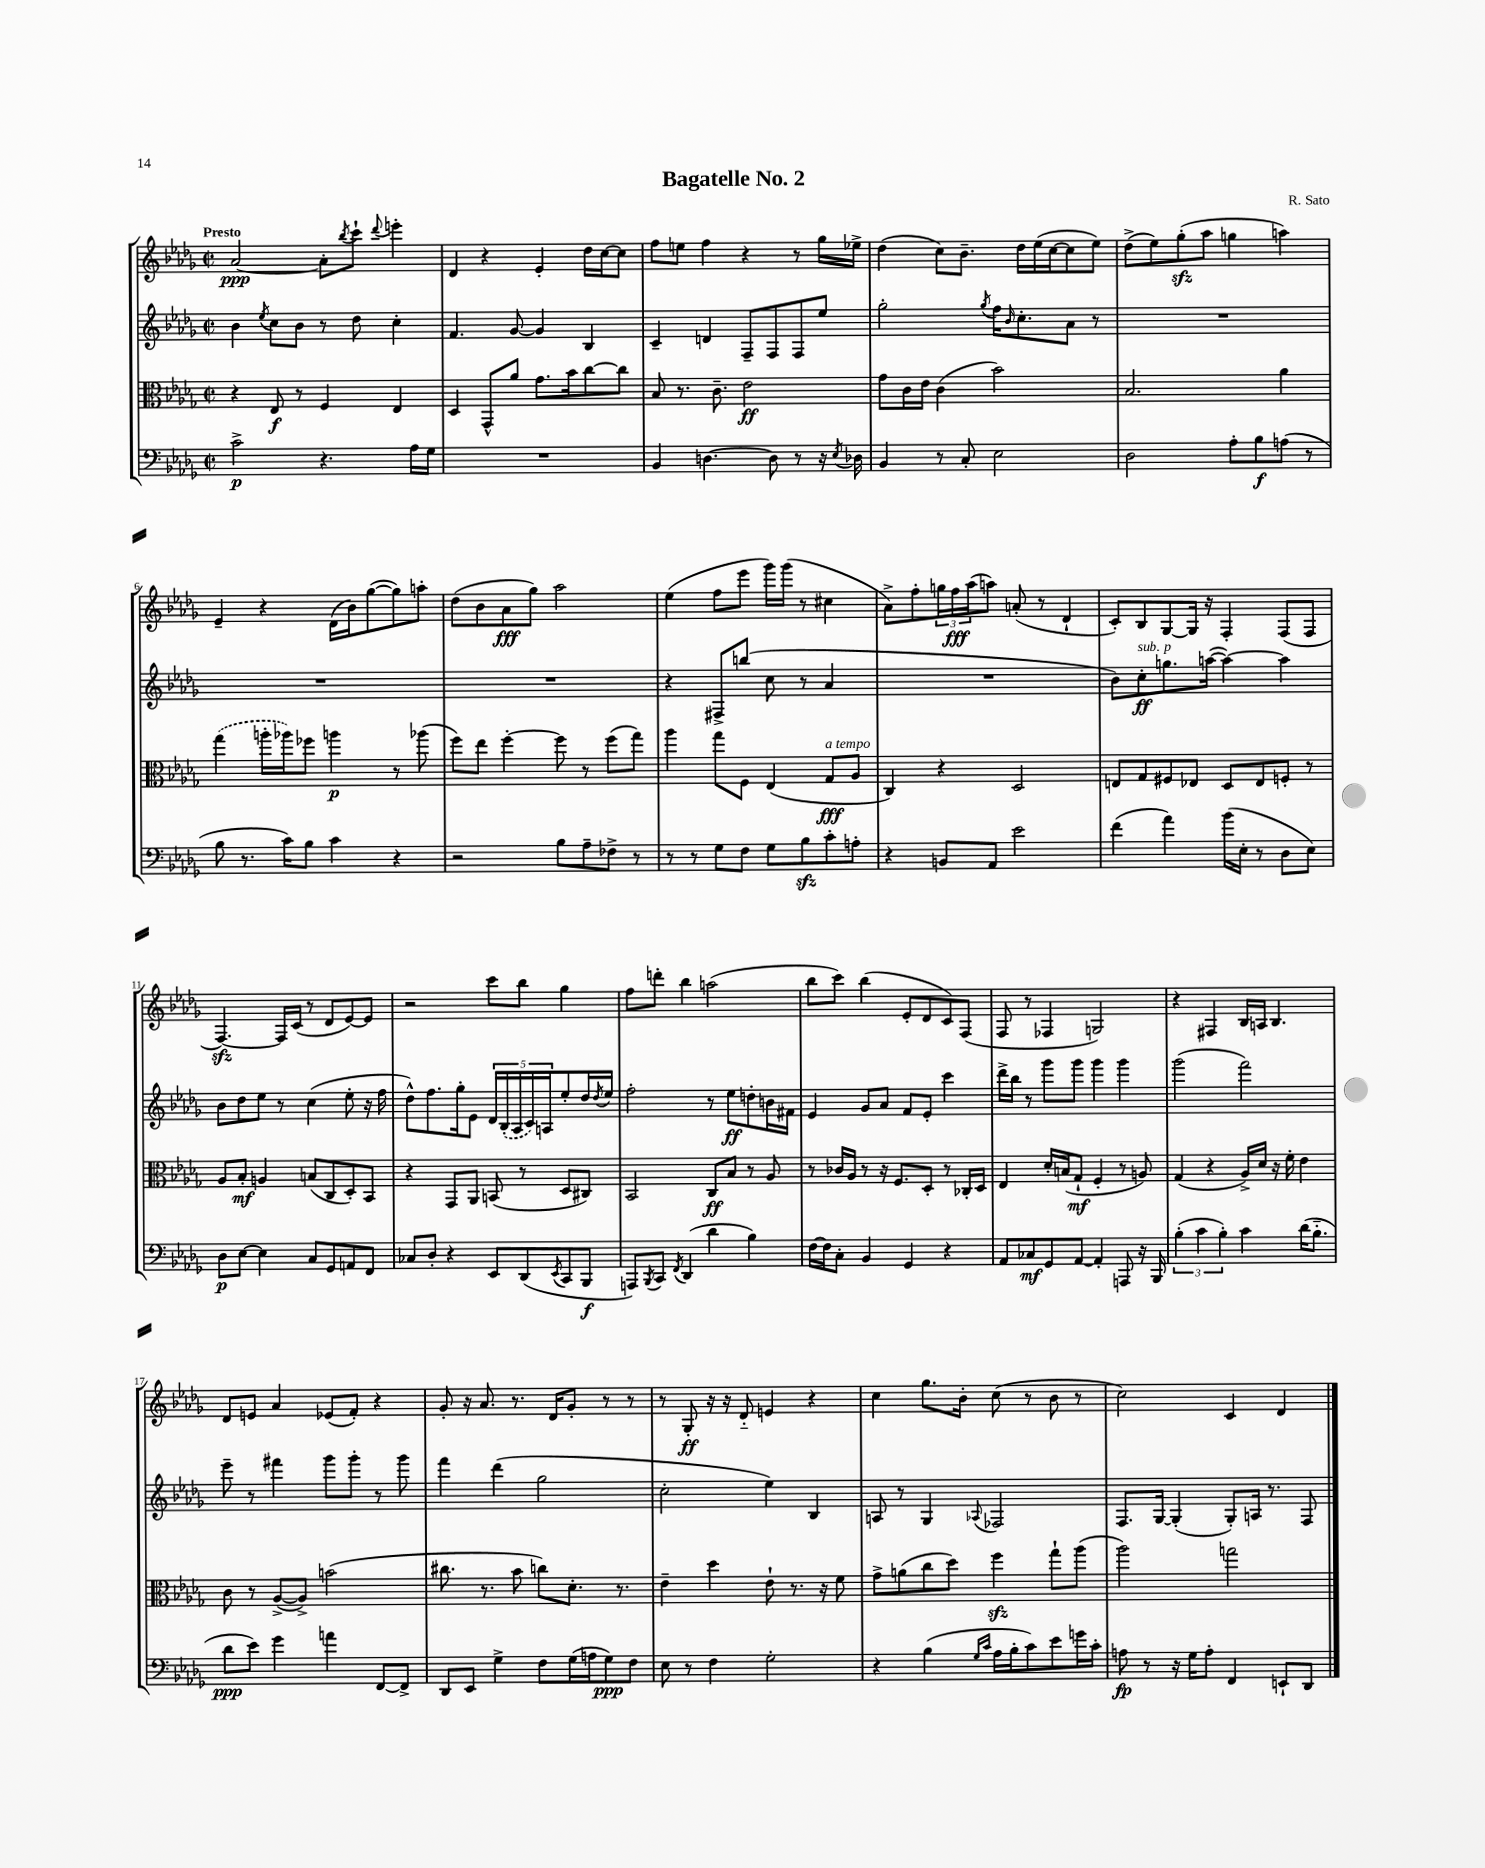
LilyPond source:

\header { title = "Bagatelle No. 2" composer = "R. Sato" }
<<
\new StaffGroup <<
\new Staff = "s0" {
    \clef treble \key des \major \defaultTimeSignature \time 2/2 \tempo "Presto"
    aes'2~\ppp aes'8-. \acciaccatura { bes''8 } c'''8-! \appoggiatura { des'''8 } e'''4-. |
    des'4 r4 ees'4-. des''16 c''16~ c''8 |
    f''8 e''8 f''4 r4 r8 ges''16 ees''16-> |
    des''4( c''8) bes'8.-- des''16 ees''16( c''16~ c''8 ees''8) |
    des''8->( ees''8) ges''8-.\sfz( aes''8 g''4 a''4) |
    ees'4-- r4 des'16( bes'16) ges''8~( ges''8) a''8-. |
    des''8( bes'8 aes'8\fff ges''8) aes''2 |
    ees''4( f''8 ees'''8 ges'''16) ges'''16( r8 cis''4 |
    aes'8->) f''8-. \tuplet 3/2 { g''16 f''16\fff aes''16( } a''8) a'8-.( r8 des'4-! |
    c'8-.) bes8 ges8~ ges16 r16 f4-. f8( f8 |
    f4.~\sfz) f16 c'16( r8 des'8 ees'8~) ees'8 |
    r2 c'''8 bes''8 ges''4 |
    f''8 d'''8-. bes''4 a''2( |
    bes''8 c'''8) bes''4( ees'8-. des'8 c'8) f8( |
    f8 r8 fes4 g2) |
    r4 fis4 bes16 a16 bes4. |
    des'8 e'8 aes'4 ees'8( f'8-.) r4 |
    ges'8-. r16 aes'8. r8. des'16 ges'8-. r8 r8 |
    r8 ges8-.\ff r16 r16 des'8-_ e'4 r4 |
    c''4 ges''8. bes'16-. c''8( r8 bes'8 r8 |
    c''2) c'4 des'4 \bar "|." |
}
\new Staff = "s1" {
    \clef treble \key des \major \defaultTimeSignature \time 2/2
    bes'4 \acciaccatura { ees''8 } c''8 bes'8 r8 des''8 c''4-. |
    f'4. ges'8~ ges'4 bes4 |
    c'4-- d'4 f8-- f8 f8 ees''8 |
    ges''2-. \acciaccatura { ges''8 } f''16 \grace { bes'16 } c''8.-. aes'8 r8 |
    R1 |
    R1 |
    R1 |
    r4 fis8-> b''8( c''8 r8 aes'4 |
    R1 |
    bes'8) c''8-.\ff^\markup { \italic "sub. p" } g''8. a''16~( a''4~) a''4 |
    bes'8 des''8 ees''8 r8 c''4( ees''8-. r16 f''16 |
    des''8-^) f''8. ges''16-. ees'8 \tuplet 5/4 { des'16 \once \slurDashed bes16-.( aes16 c'16) a16 } ees''8-. des''16 \acciaccatura { des''8 } ees''16 |
    f''2-. r8 ees''8\ff d''8-. b'16 fis'16 |
    ees'4 ges'8 aes'8 f'8 ees'8-. c'''4 |
    des'''16-> bes''16 r8 ges'''8 ges'''8 ges'''4 ges'''4 |
    ges'''2( f'''2) |
    ees'''8-- r8 fis'''4 ges'''8 ges'''8-. r8 ges'''8 |
    f'''4 des'''4( ges''2 |
    c''2-. ees''4) bes4 |
    a8 r8 ges4 \appoggiatura { aes8 } fes2 |
    f8. ges16~ ges4-.( ges8-.) a16 r8. f8 \bar "|." |
}
\new Staff = "s2" {
    \clef alto \key des \major \defaultTimeSignature \time 2/2
    r4 ees8\f r8 f4 ees4 |
    des4 ges,8-^ aes'8 ges'8. bes'16 c''8~ c''8 |
    bes8 r8. c'8.-- ees'2\ff |
    ges'8 c'16 ees'16 c'4( bes'2) |
    bes2. aes'4 |
    \once \slurDashed ges''4( a''16-. aes''16) fes''8 a''4\p r8 aes''8( |
    f''8) ees''8 f''4~-. f''8 r8 f''8( ges''8) |
    aes''4 ges''8 f8 ees4( ges8\fff^\markup { \italic "a tempo" } aes8 |
    c4) r4 des2 |
    e8 ges8 fis8 ees8 des8 ees8 f8-. r8 |
    aes8 bes8-.\mf a4 b8( c8 des8-.) bes,8 |
    r4 ges,8 aes,8 b,8( r8 des8 cis8) |
    bes,2 c8\ff bes8 r8 aes8 |
    r8 ces'16 aes16 r8 r16 f8. des8-. r8 ces16-. des16 |
    ees4 des'16-. b16( ges8-!\mf f4-. r8 a8) |
    ges4( r4 aes16->) des'16 r16 f'16-. ees'4 |
    c'8 r8 aes8~->( aes8->) b'2( |
    cis''8. r8. bes'8 c''8) des'8.-. r8. |
    ees'4-- des''4 ees'8-! r8. r16 f'8 |
    ges'8-> a'8( c''8 des''8) f''4\sfz ges''8-! aes''8( |
    aes''2) g''2 \bar "|." |
}
\new Staff = "s3" {
    \clef bass \key des \major \defaultTimeSignature \time 2/2
    c'2->\p r4. aes16 ges16 |
    R1 |
    bes,4 d4.~ d8 r8 r16 \acciaccatura { ees8 } des16 |
    bes,4 r8 c8-. ees2 |
    des2 aes8-. bes8\f a8( r8 |
    bes8 r8. c'16) bes8 c'4 r4 |
    r2 bes8 aes8-- fes8-> r8 |
    r8 r8 ges8 f8 ges8 bes8\sfz c'8-. a8-. |
    r4 b,8 aes,8 ees'2 |
    f'4( aes'4) bes'16( ees16-. r8 des8 ees8) |
    des8\p ees8~ ees4 c8 ges,8 a,8 f,8 |
    ces8 des8-. r4 ees,8 des,8( \acciaccatura { ees,8 } c,8 bes,,8\f |
    a,,8) \acciaccatura { bes,,8 } c,8 \acciaccatura { f,8 } des,4( des'4 bes4) |
    f16~ f16 c8-. bes,4 ges,4 r4 |
    aes,8 ces8\mf ges,8 aes,8~ aes,4-. a,,8 r16 bes,,16 |
    \tuplet 3/2 { bes4-.( c'4 bes4-.) } c'4 des'16( bes8.-_ |
    des'8\ppp ees'8) ges'4 a'4 f,8~ f,8-> |
    des,8 ees,8 ges4-> f8 ges16( a16 ges8\ppp) f8 |
    ees8 r8 f4 ges2-. |
    r4 bes4( \grace { ges16 c'16 } aes16 bes16-. c'8) ees'8 g'16 c'16-. |
    a8\fp r8 r16 ges16 a8-. f,4 e,8-! des,8 \bar "|." |
}
>>
>>
